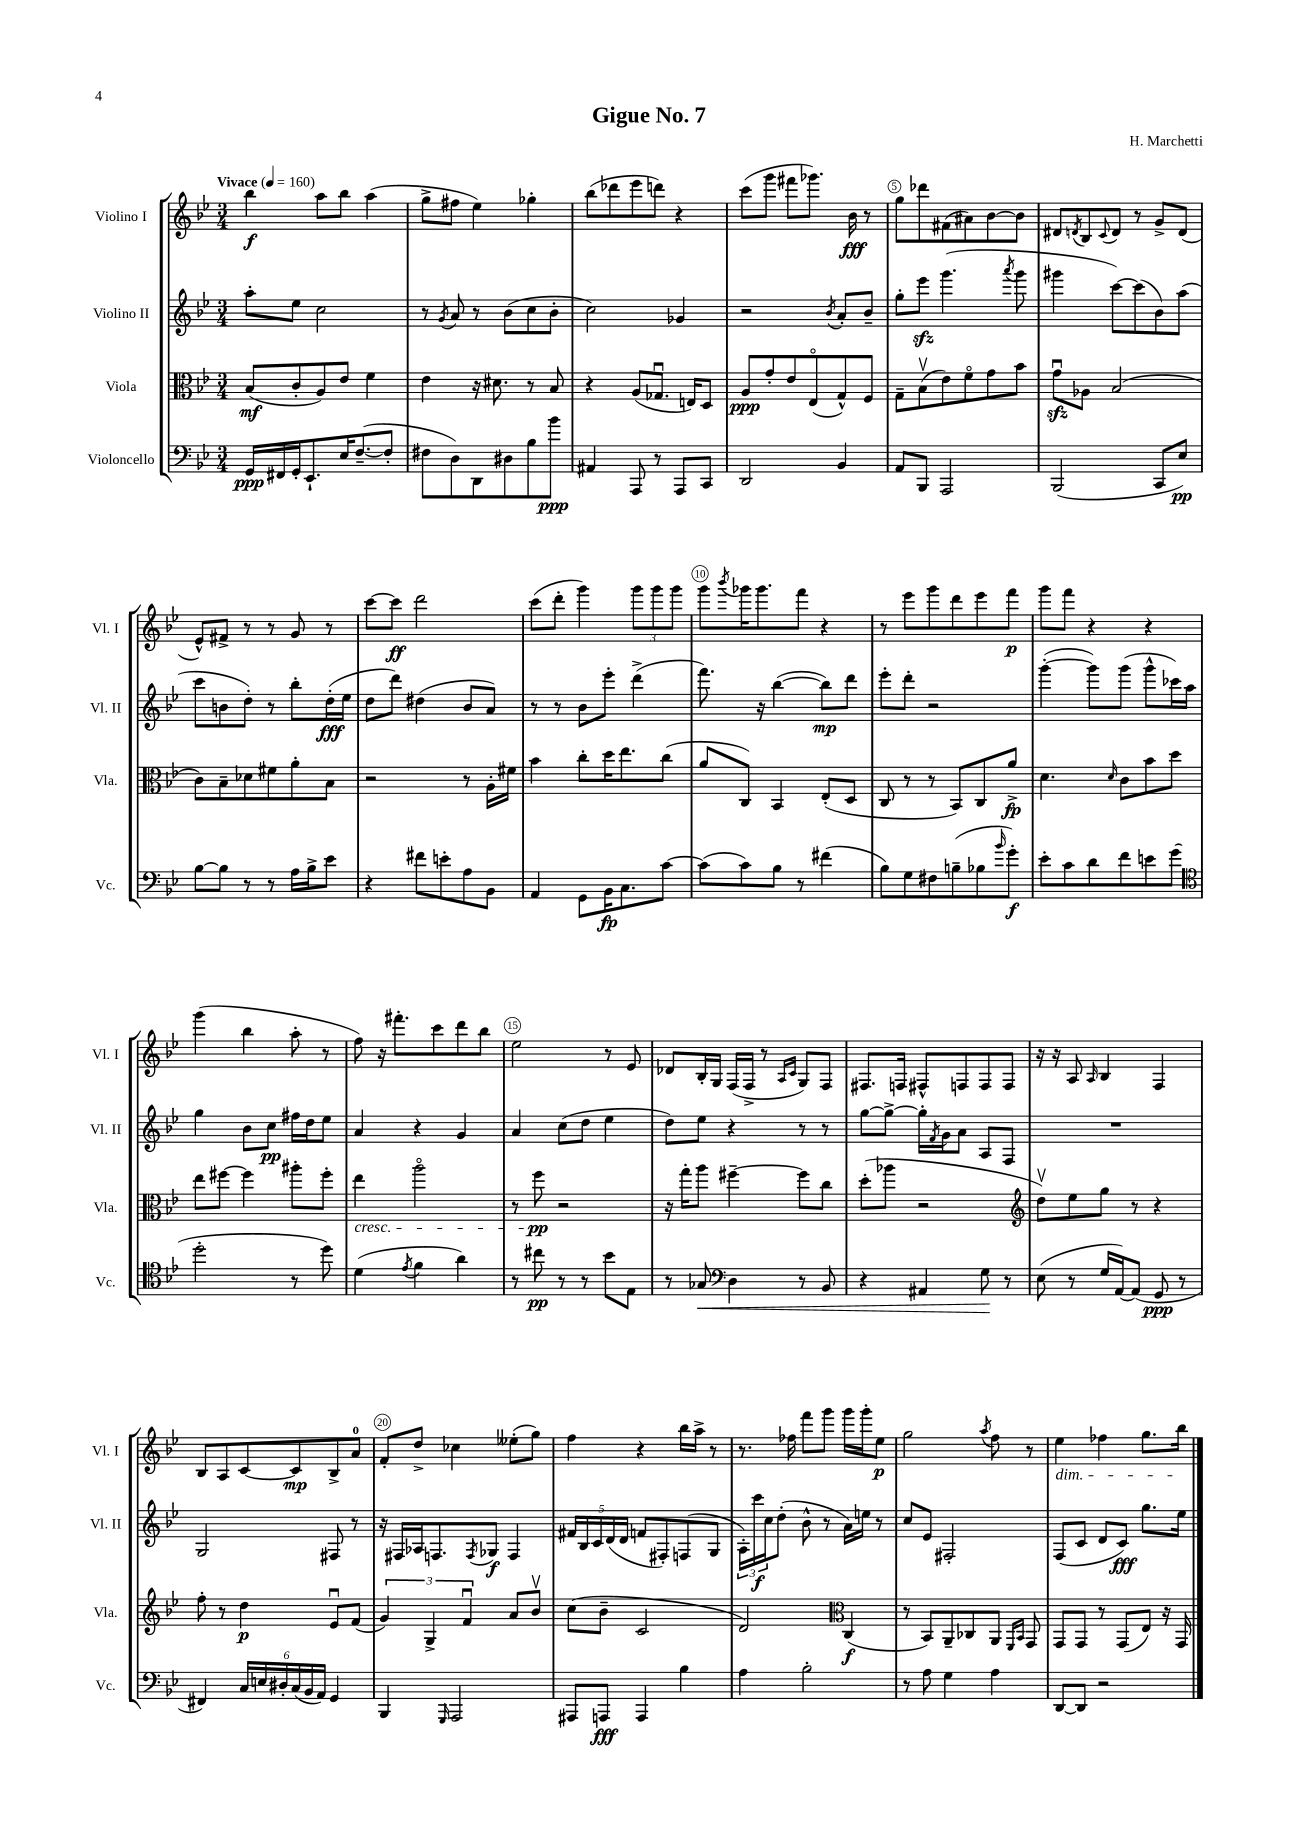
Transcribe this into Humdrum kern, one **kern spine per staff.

**kern	**dynam	**kern	**dynam	**kern	**dynam	**kern	**dynam
*part4	*part4	*part3	*part3	*part2	*part2	*part1	*part1
*staff4	*staff4	*staff3	*staff3	*staff2	*staff2	*staff1	*staff1
*I"Violoncello	*	*I"Viola	*	*I"Violino II	*	*I"Violino I	*
*I'Vc.	*	*I'Vla.	*	*I'Vl. II	*	*I'Vl. I	*
*clefF4	*	*clefC3	*	*clefG2	*	*clefG2	*
*k[b-e-]	*	*k[b-e-]	*	*k[b-e-]	*	*k[b-e-]	*
*M3/4	*	*M3/4	*	*M3/4	*	*M3/4	*
*MM160	*	*MM160	*	*MM160	*	*MM160	*
=1	=1	=1	=1	=1	=1	=1	=1
!	!	!	!	!	!	!LO:TX:a:B:t=Vivace	!
16GG/LL	ppp	(8B-/L	mf	8aa'\L	.	4bb-\	f
16FF#X/	.	.	.	.	.	.	.
16GG'/J	.	8c'/	.	8ee-\J	.	.	.
8.EE-`/	.	.	.	.	.	.	.
.	.	8A/)	.	2cc\	.	8aa\L	.
16E-/K	.	8e-/J	.	.	.	8bb-\J	.
([8.F~/	.	.	.	.	.	.	.
.	.	4f\	.	.	.	(4aa\	.
8F'/J]	.	.	.	.	.	.	.
=2	=2	=2	=2	=2	=2	=2	=2
8F#X\L	.	4e-\	.	8r	.	8gg^\L	.
.	.	.	.	8qg/	.	.	.
8D\)	.	.	.	8a/	.	8ff#X\J	.
8DD\	.	16r	.	8r	.	4ee-\)	.
.	.	8.d#X\	.	.	.	.	.
8D#X\	.	.	.	(8b-\L	.	.	.
8B-\	.	8r	.	8cc\	.	4gg-X'\	.
8b-\J	ppp	8B-/	.	8b-'\J	.	.	.
=3	=3	=3	=3	=3	=3	=3	=3
4AA#X/	.	4r	.	2cc\)	.	(8bb-\L	.
.	.	.	.	.	.	8ddd-X\	.
8AAA/	.	(8A/L	.	.	.	8eee-\	.
8r	.	8.G-Xu/J	.	.	.	8dddn\J)	.
8AAA/L	.	.	.	4g-X/	.	4r	.
.	.	16En/KL)	.	.	.	.	.
8CC/J	.	8D/J	.	.	.	.	.
=4	=4	=4	=4	=4	=4	=4	=4
2DD/	.	8A/L	ppp	2r	.	(8ccc\L	.
.	.	8g'/	.	.	.	8ggg\J	.
.	.	8e-/	.	.	.	8fff#X\L	.
.	.	(8E-/	.	.	.	8.ggg-X\J)	.
.	.	.	.	8qb-/	.	.	.
4BB-/	.	8G^^/)	.	8a'/L	.	.	.
.	.	.	.	.	.	16b-\	fff
.	.	8F/J	.	8b-~/J	.	8r	.
=5	=5	=5	=5	=5	=5	=5	=5
8AA/L	.	8G~\L	.	8gg'\L	.	8gg\L	.
8BBB-/J	.	(8B-v\	.	8eee-zz\J	.	8ddd-X\	.
2AAA/	.	8e-\)	.	(4.ggg\	.	(8f#X\	.
.	.	8f\	.	.	.	8a#X\)	.
.	.	8g\	.	.	.	[8b-\	.
.	.	.	.	8qaaa/	.	.	.
.	.	8b-\J	.	8ggg\	.	8b-\J]	.
=6	=6	=6	=6	=6	=6	=6	=6
(2BBB-/	.	8gzzu\L	.	4ggg#X\	.	8d#X/L	.
.	.	.	.	.	.	8qdn/	.
.	.	8A-X\J	.	.	.	8B-/	.
.	.	.	.	.	.	8qqc/	.
.	.	(2B-/	.	[8ccc\L)	.	8d/J	.
.	.	.	.	(8ccc\]	.	8r	.
8CC/L	.	.	.	8b-\)	.	8g^/L	.
8E-/J)	pp	.	.	(8aa\J	.	(8d/J	.
!!LO:LB:g=z
=7	=7	=7	=7	=7	=7	=7	=7
[8B-\L	.	8c\L)	.	8ccc\L	.	8e-^^/L)	.
8B-\J]	.	8B-~\	.	8bn\	.	8f#X^/J	.
8r	.	8d-X\	.	8dd'\J)	.	8r	.
8r	.	8f#X\	.	8r	.	8r	.
16A\LL	.	8a'\	.	8bb-'\L	.	8g/	.
16B-^\J	.	.	.	.	.	.	.
8e-\J	.	8B-\J	.	(16dd'\L	fff	8r	.
.	.	.	.	16ee-\JJ	.	.	.
=8	=8	=8	=8	=8	=8	=8	=8
4r	.	2r	.	8dd\L	.	[8ccc\L	.
.	.	.	.	8ddd\J)	.	8ccc\J]	ff
8f#X\L	.	.	.	(4dd#X\	.	2ddd\	.
8en'\	.	.	.	.	.	.	.
8A\	.	8r	.	8b-/L	.	.	.
8BB-\J	.	16A'\LL	.	8a/J)	.	.	.
.	.	16f#X\JJ	.	.	.	.	.
=9	=9	=9	=9	=9	=9	=9	=9
4AA/	.	4b-\	.	8r	.	(8ccc\L	.
.	.	.	.	8r	.	8ddd'\J	.
8GG\L	.	8cc'\L	.	8b-\L	.	4ggg\)	.
16BB-\K	fp	16dd\K	.	8eee-'\J	.	.	.
8.C\	.	8.ee-\	.	.	.	.	.
.	.	.	.	(4ddd^\	.	12ggg\L	.
.	.	.	.	.	.	12ggg\	.
[8c\J	.	(8cc\J	.	.	.	.	.
.	.	.	.	.	.	12ggg\J	.
=10	=10	=10	=10	=10	=10	=10	=10
(8c\L]	.	8a/L	.	8.fff\)	.	8ggg\L	.
.	.	.	.	.	.	8qbbb-/	.
8c\)	.	8C/J)	.	.	.	16ggg-X\K	.
.	.	.	.	16r	.	8.ggg-\	.
8B-\J	.	4BB-/	.	([4bb-\	.	.	.
8r	.	.	.	.	.	8fff\J	.
(4f#X\	.	(8E-'/L	.	8bb-\L])	mp	4r	.
.	.	8D/J	.	8ddd\J	.	.	.
=11	=11	=11	=11	=11	=11	=11	=11
8B-\L)	.	8C/	.	8eee-'\L	.	8r	.
8G\	.	8r	.	8ddd'\J	.	8eee-\L	.
8F#X\	.	8r	.	2r	.	8ggg\	.
(8Bn~\	.	8BB-/L)	.	.	.	8ddd\	.
8B-X\	.	8C/	.	.	.	8eee-\	.
16qqb-/	.	.	.	.	.	.	.
8g'\J)	f	8a^/J	fp	.	.	8fff\J	p
=12	=12	=12	=12	=12	=12	=12	=12
8e-'\L	.	4.d\	.	([4ggg'\	.	8ggg\L	.
8c\	.	.	.	.	.	8fff\J	.
8d\	.	.	.	8ggg\L])	.	4r	.
.	.	16qqd/	.	.	.	.	.
8f\	.	8c\L	.	(8ggg\J	.	.	.
8en\	.	8b-\	.	8ggg^^\L	.	4r	.
(8g\J	.	8dd\J	.	16ccc-X\L)	.	.	.
.	.	.	.	16aa\JJ	.	.	.
!!LO:LB:g=z
=13	=13	=13	=13	=13	=13	=13	=13
*clefC4	*	*	*	*	*	*	*
2dd'\	.	8ee-\L	.	4gg\	.	(4ggg\	.
.	.	[8ff#X\J	.	.	.	.	.
.	.	4ff#\]	.	8b-\L	.	4bb-\	.
.	.	.	.	8cc\J	pp	.	.
8r	.	8aa#X'\L	.	16ff#X\LL	.	8aa'\	.
.	.	.	.	16dd\J	.	.	.
8dd\)	.	8ff#'\J	.	8ee-\J	.	8r	.
=14	=14	=14	=14	=14	=14	=14	=14
!	!	!LO:TX:b:i:t=cresc.	!	!	!	!	!
(4d\	.	4ee-\	.	4a/	.	8ff\)	.
.	.	.	.	.	.	16r	.
.	.	.	.	.	.	8.fff#X'\L	.
8qe-/	.	.	.	.	.	.	.
4f\	.	2aa\	.	4r	.	.	.
.	.	.	.	.	.	8ccc\	.
4a\)	.	.	.	4g/	.	8ddd\	.
.	.	.	.	.	.	8bb-\J	.
=15	=15	=15	=15	=15	=15	=15	=15
8r	.	8r	.	4a/	.	2ee-\	.
8cc#X\	pp	8ff\	pp	.	.	.	.
8r	.	2r	.	(8cc\L	.	.	.
8r	.	.	.	8dd\J	.	.	.
8b-\L	.	.	.	4ee-\	.	8r	.
8E-\J	.	.	.	.	.	8e-/	.
=16	=16	=16	=16	=16	=16	=16	=16
8r	.	16r	.	8dd\L)	.	8d-X/L	.
.	.	16gg'\KL	.	.	.	.	.
!	!LO:HP:b	!	!	!	!	!	!
8G-X/	<	8aa\J	.	8ee-\J	.	16B-'/L	.
.	.	.	.	.	.	16G/JJ	.
*clefF4	*	*	*	*	*	*	*
4D\	.	[4ff#X~\	.	4r	.	(16F/LL	.
.	.	.	.	.	.	16F^/JJ	.
.	.	.	.	.	.	8r	.
.	.	.	.	.	.	16qqA/LL	.
.	.	.	.	.	.	16qqc/JJ	.
8r	.	8ff#\L]	.	8r	.	8G/L)	.
8BB-/	.	8cc\J	.	8r	.	8F/J	.
=17	=17	=17	=17	=17	=17	=17	=17
4r	.	(8dd'\L	.	[8gg\L	.	8.F#X/L	.
.	.	8aa-X\J	.	8gg^\J_	.	.	.
.	.	.	.	.	.	16Fn/Jk	.
4AA#X/	.	2r	.	16gg'\LL]	.	8F#X^^/L	.
.	.	.	.	8qf/	.	.	.
.	.	.	.	16g\J	.	.	.
.	.	.	.	8a\J	.	8Fn/	.
8G\	.	.	.	8A/L	.	8F/	.
8r	[	.	.	8F/J	.	8F/J	.
=18	=18	=18	=18	=18	=18	=18	=18
*	*	*clefG2	*	*	*	*	*
(8E-\	.	8ddv\L)	.	2.r	.	16r	.
.	.	.	.	.	.	16r	.
8r	.	8ee-\	.	.	.	8A/	.
.	.	.	.	.	.	16qqA/	.
16G/LL	.	8gg\J	.	.	.	4B-/	.
[16AA/J)	.	.	.	.	.	.	.
(8AA/J]	.	8r	.	.	.	.	.
8GG/	ppp	4r	.	.	.	4F/	.
8r	.	.	.	.	.	.	.
!!LO:LB:g=z
=19	=19	=19	=19	=19	=19	=19	=19
4FF#X/)	.	8ff'\	.	2G/	.	8B-/L	.
.	.	8r	.	.	.	8A/	.
24C/LL	.	4dd\	p	.	.	[8c/	.
24En/	.	.	.	.	.	.	.
24D#X'/	.	.	.	.	.	.	.
(24C/	.	.	.	.	.	8c/]	mp
24BB-/	.	.	.	.	.	.	.
24AA/JJ)	.	.	.	.	.	.	.
4GG/	.	8e-u/L	.	8F#X/	.	8B-^/	.
.	.	(8f/J	.	8r	.	8a/J	.
=20	=20	=20	=20	=20	=20	=20	=20
4BBB-/	.	6g/)	.	16r	.	8f'/L	.
.	.	.	.	16F#X/LL	.	.	.
.	.	.	.	16A-X/J	.	8dd^/J	.
.	.	6G^/	.	.	.	.	.
.	.	.	.	8.Fn/	.	.	.
16qqGGG/	.	.	.	.	.	.	.
2AAA/	.	.	.	.	.	4cc-X\	.
.	.	6fu/	.	.	.	.	.
.	.	.	.	8qF/	.	.	.
.	.	.	.	8G-X/J	f	.	.
.	.	8a/L	.	4F/	.	(8ee--X'\L	.
.	.	8b-v/J	.	.	.	8gg\J)	.
=21	=21	=21	=21	=21	=21	=21	=21
8AAA#X/L	.	(8cc\L	.	20f#X/LL	.	4ff\	.
.	.	.	.	20B-/	.	.	.
.	.	.	.	20c/	.	.	.
8AAAn/J	fff	8b-~\J	.	.	.	.	.
.	.	.	.	(20d/	.	.	.
.	.	.	.	20d/JJ	.	.	.
4AAA/	.	2c/	.	8fn/L	.	4r	.
.	.	.	.	8F#X'/)	.	.	.
4B-\	.	.	.	(8Fn/	.	16bb-\LL	.
.	.	.	.	.	.	16aa^\JJ	.
.	.	.	.	8G/J	.	8r	.
=22	=22	=22	=22	=22	=22	=22	=22
4A\	.	2d/)	.	24A'\LL)	.	8.r	.
.	.	.	.	24ccc\	f	.	.
.	.	.	.	24cc\J	.	.	.
.	.	.	.	(8dd'\J	.	.	.
.	.	.	.	.	.	16ff-X\	.
2B-'\	.	.	.	8b-^^\	.	8fff\L	.
.	.	.	.	8r	.	8ggg\J	.
*	*	*clefC3	*	*	*	*	*
.	.	(4C/	f	16a\LL)	.	16ggg\LL	.
.	.	.	.	16een\JJ	.	16ggg'\J	.
.	.	.	.	8r	.	8ee-\J	p
=23	=23	=23	=23	=23	=23	=23	=23
8r	.	8r	.	8cc/L	.	2gg\	.
8A\	.	8BB-/L)	.	8e-/J	.	.	.
4G\	.	8AA~/	.	2F#X'/	.	.	.
.	.	8C-X/	.	.	.	.	.
.	.	.	.	.	.	8qaa/	.
4A\	.	8AA/J	.	.	.	8ff\	.
.	.	16qqFF/LL	.	.	.	.	.
.	.	16qqBB-/JJ	.	.	.	.	.
.	.	8GG/	.	.	.	8r	.
=24	=24	=24	=24	=24	=24	=24	=24
!	!	!	!	!	!	!LO:TX:b:i:t=dim.	!
[8DD/L	.	8GG/L	.	(8F/L	.	4ee-\	.
8DD/J]	.	8GG/J	.	8c/J	.	.	.
2r	.	8r	.	8d/L	.	4ff-X\	.
.	.	(8GG/L	.	8c/J)	fff	.	.
.	.	8E-/J)	.	8.gg\L	.	8.gg\L	.
.	.	16r	.	.	.	.	.
.	.	16GG/	.	16ee-\Jk	.	16bb-\Jk	.
==	==	==	==	==	==	==	==
*-	*-	*-	*-	*-	*-	*-	*-
